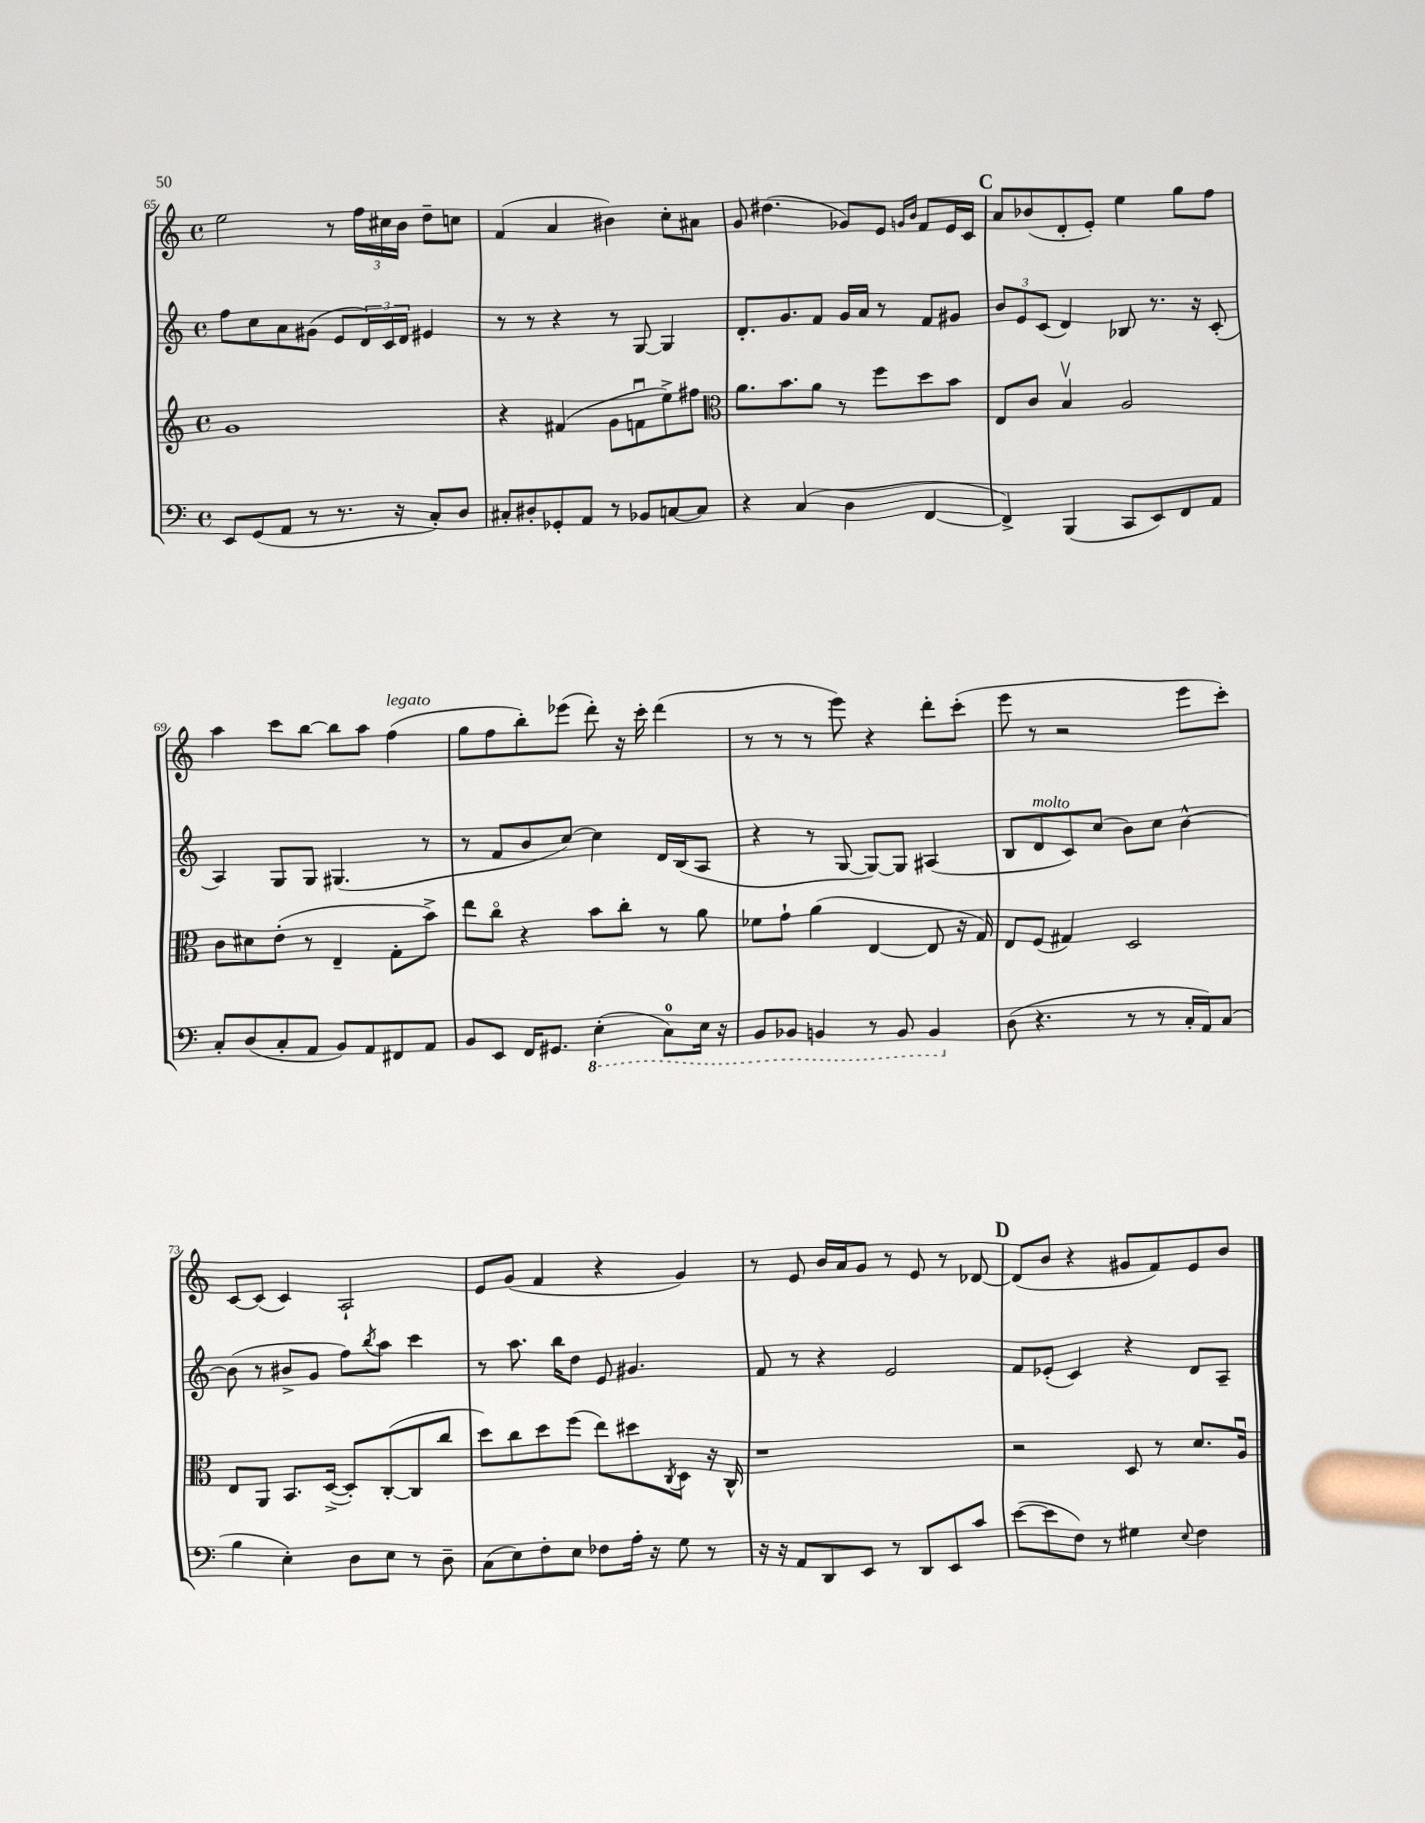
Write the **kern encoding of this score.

**kern	**kern	**kern	**kern
*staff4	*staff3	*staff2	*staff1
*clefF4	*clefG2	*clefG2	*clefG2
*k[]	*k[]	*k[]	*k[]
*M4/4	*M4/4	*M4/4	*M4/4
*met(c)	*met(c)	*met(c)	*met(c)
8EE	1g	8ff	2ee
(8GG	.	8cc	.
8AA	.	8a	.
8r	.	(8g#	.
8.r	.	8e	8r
.	.	24d)	24ff
.	.	24c	24cc#
16r	.	.	.
.	.	24d	24b
8C')	.	4e#	8dd~
8D	.	.	8cc
=	=	=	=
8C#'	4r	8r	(4f
8D#'	.	8r	.
8GG-'	(4f#	4r	4a
8AA	.	.	.
8r	8g	8r	4b#)
8BB-	8fu	[8G	.
[8C	8ee^)	4G]	8cc'
8C]	8ff#	.	8a#
=	=	=	=
*	*clefC3	*	*
4r	8.a	8.d'	8g
.	.	.	(4.dd#
.	8.b	8.g	.
(4C	.	.	.
.	8a	8f	.
4D	8r	16g	8g-)
.	.	16a	.
.	8ff	8r	8e
.	.	.	16qqg
.	.	.	16qqb
[4FF	8dd	8f	8f
.	8b	8g#	16e
.	.	.	16c
=	=	=	=
4FF^])	8E	12b	8a
.	.	12e	.
.	8c	.	(8b-
.	.	(12c	.
(4BBB	4Bv	4d)	8d'
.	.	.	8e')
8CC	2A	8B-	4ee
8EE)	.	8.r	.
8FF	.	.	8gg
.	.	16r	.
8AA	.	(8c'	8ff
=	=	=	=
8C'	8c	4A)	4aa
(8D	8d#	.	.
8C'	(8e'	8G	8ccc
8AA	8r	8G	[8bb
8BB)	4E~	(4.G#	8bb]
8AA	.	.	8aa
8FF#	8G'	.	(4ff
8AA	8b^)	8r	.
=	=	=	=
8BB	8ee	8r	8gg
8EE	8cco	8f	8ff
16FF	4r	8b	8bb')
8.GG#	.	.	.
.	.	[8cc)	(8eee-
(4EE'	8b	4cc]	8ddd')
.	8cc'	.	16r
.	.	.	16ccc'
8CC)	8r	16d	(4ddd
.	.	(16B	.
16EE	8a	8A	.
16r	.	.	.
=	=	=	=
8BBB	8f-	4r	8r
8BBB-	8g`	.	8r
4BBB	(4a	8r	8r
.	.	[8G	8eee)
8r	[4E	8G_)	4r
8BBB	.	8G]	.
4BBB	8E]	(4A#	8ddd'
.	16r	.	(8ccc'
.	16G)	.	.
=	=	=	=
(8D	8E	8B	8eee
4.r	(8F	8d	8r
.	4G#)	8c)	2r
.	.	(8cc	.
8r	2D	8b)	.
8r	.	8cc	.
16C'	.	[4b^^	8eee
16AA)	.	.	.
(8C	.	.	8ccc')
=	=	=	=
4B	8E	(8b]	[8c
.	8AA	8r	(8c]
4E')	8.BB	8b#^	4c)
.	.	8g	.
.	([16D^	.	.
8D	8D'])	8ff)	2A`
.	.	8qbb	.
8E	([8C'	8aa	.
8r	8C]	4ccc	.
8D~	8cc	.	.
=	=	=	=
(8C	8dd)	8r	8e
8E)	8cc	8.aa	(8g
8F'	8dd	.	4f
.	.	16bb	.
8E	(8ff	8dd	.
8F-	8ee)	8e	4r
16A'	8dd#	4.g#	.
16r	.	.	.
.	8qC	.	.
8G	8D	.	4g)
8r	16r	.	.
.	16C^^	.	.
=	=	=	=
16r	1r	8f	8r
16r	.	.	.
8AA	.	8r	8e
8DD	.	4r	16b
.	.	.	16a
8EE	.	.	8g
8r	.	2e	8r
8DD	.	.	8e
8EE	.	.	8r
8c	.	.	[8d-
=	=	=	=
([8e	2r	8f	(8d-]
8e]	.	(8e-'	8b
8F)	.	4c)	4r
8r	.	.	.
4G#	8D	4r	8g#
.	8r	.	8f)
8qqE	.	.	.
4F	8.d	8d	8e
.	.	8A~	8b
.	16Au	.	.
==	==	==	==
*-	*-	*-	*-
